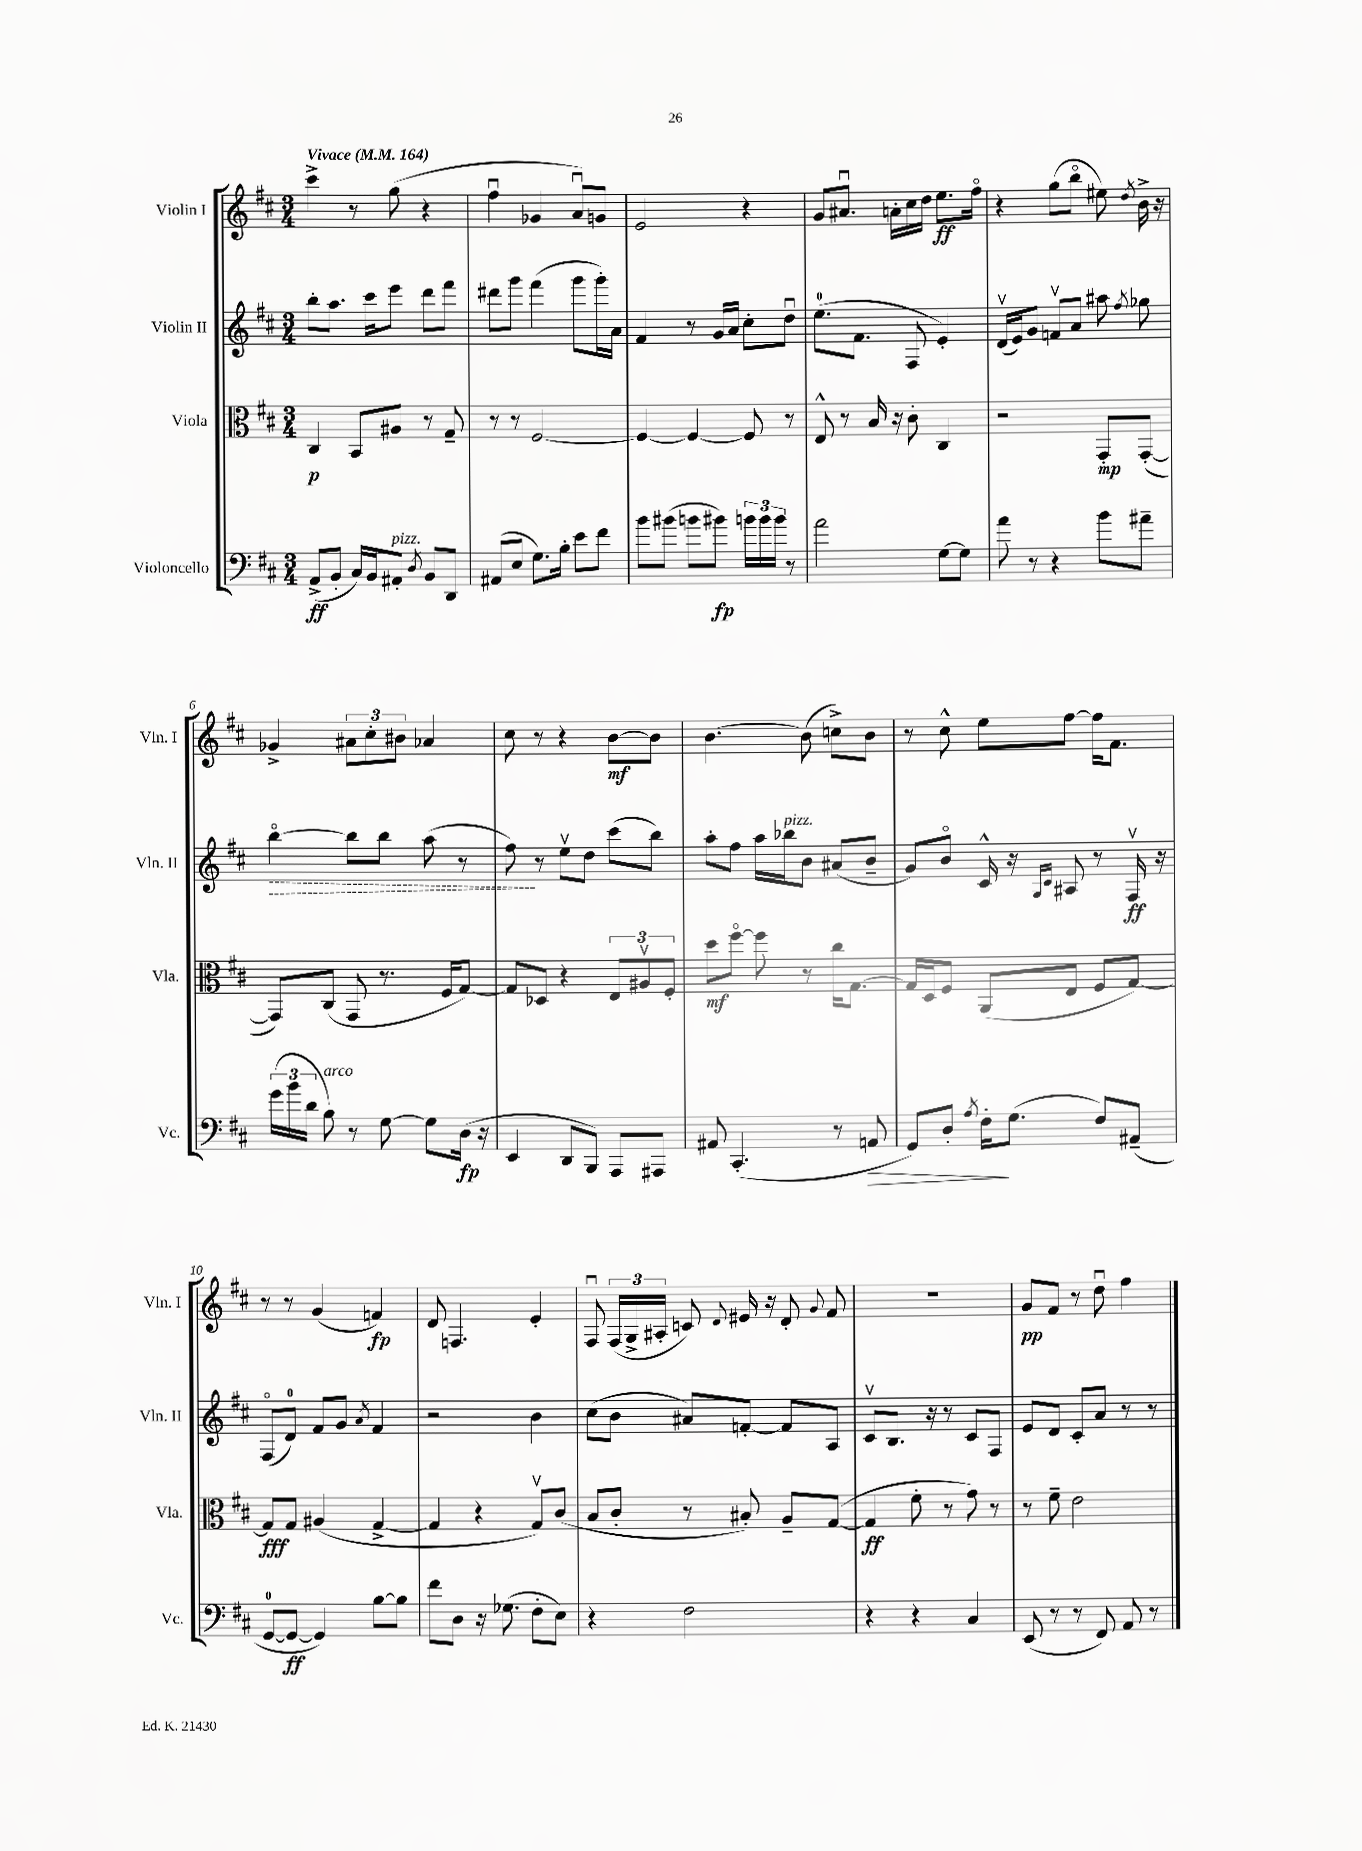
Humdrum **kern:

**kern	**kern	**kern	**kern
*staff4	*staff3	*staff2	*staff1
*clefF4	*clefC3	*clefG2	*clefG2
*k[f#c#]	*k[f#c#]	*k[f#c#]	*k[f#c#]
*M3/4	*M3/4	*M3/4	*M3/4
*MM164	*MM164	*MM164	*MM164
(8AA^	4C#	8bb'	4ccc#^
8BB'	.	8.aa	.
16C#)	8BB	.	8r
16BB	.	16ccc#	.
8AA#'	8A#	8eee	(8gg
8qD	.	.	.
8BB	8r	8ddd	4r
8DD	8G~	8fff#	.
=	=	=	=
(8AA#	8r	8ddd#	4ff#u
8E	8r	8ggg	.
8.G)	[2F#	(4fff#	4g-
16B'	.	.	.
8e	.	8ggg	8au)
8f#	.	16ggg')	8g
.	.	16a	.
=	=	=	=
8b	4F#_	4f#	2e
(8b#	.	.	.
8b	4F#_	8r	.
8b#)	.	16g	.
.	.	16a	.
24b	8F#]	8cc#'	4r
24b	.	.	.
24b	.	.	.
8r	8r	8ddu	.
=	=	=	=
2a	8E^^	(8.ee	8g
.	8r	.	8.a#u
.	.	8.f#	.
.	16B	.	.
.	16r	.	16a'
.	8c#'	8F#	16cc#
.	.	.	16dd
[8G	4C#	4e')	8.ee
8G]	.	.	.
.	.	.	16ff#o
=	=	=	=
8a	2r	(16dv	4r
.	.	16e)	.
8r	.	8g	.
4r	.	8fv	(8gg
.	.	8a	8bbo
8b	8GG'	8aa#	8ee#)
.	.	8qff#	8qdd
8a#~	([8GG'	8gg-	16b^
.	.	.	16r
=	=	=	=
(24g	8GG])	[4bbo	4g-^
24b	.	.	.
24d	.	.	.
8B)	(8C#	.	.
8r	8GG	8bb]	12a#
.	.	.	12cc#'
[8G	8.r	8bb	.
.	.	.	12b#
8G]	.	(8aa	4a-
.	16F#	.	.
(16D	[8G)	8r	.
16r	.	.	.
=	=	=	=
4EE	8G]	8ff#)	8cc#
.	8D-	8r	8r
8DD	4r	8eev	4r
8BBB)	.	8dd	.
8AAA	12E	(8ccc#	[8b
.	12A#v	.	.
8AAA#	.	8bb)	8b]
.	12F#'	.	.
=	=	=	=
8AA#	8dd	8aa'	[4.b
(4.CC#'	[8ff#o	8ff#	.
.	8ff#]	16aa	.
.	.	16bb-	.
.	8r	8b	(8b]
8r	16cc#	(8a#	8cc^)
.	[8.G	.	.
8AA	.	8b~	8b
=	=	=	=
8GG)	16G]	8g)	8r
.	16D	.	.
8D'	8F#	8bo	8cc#^^
8qA	.	.	.
16F#'	(8AA	16c#^^	8ee
(8.G	.	16r	.
.	.	16qqG	.
.	.	16qqc#	.
.	8E	8A#	[8ff#
8F#)	8F#	8r	16ff#]
.	.	.	8.f#
(8AA#~	[8G)	16F#v	.
.	.	16r	.
=	=	=	=
[8GG	8G]	(8F#o	8r
8GG_	8G	8d)	8r
4GG])	(4A#	8f#	(4g
.	.	8g	.
.	.	8qa	.
[8B	[4G^	4f#	4f)
8B]	.	.	.
=	=	=	=
8f#	4G]	2r	8d
8D	.	.	4.F
16r	4r	.	.
(8.G-	.	.	.
8F#'	8Gv)	4b	4e'
8E)	(8c#	.	.
=	=	=	=
4r	8B	(8cc#	8F#u
.	8c#'	8b	(24F#
.	.	.	24G^
.	.	.	24A#'
2F#	8r	8a#)	8c)
.	.	.	8qqd
.	8B#')	[8f'	16e#
.	.	.	16r
.	8A~	8f]	8d'
.	.	.	8qqg
.	([8G	8A	8f#
=	=	=	=
4r	4G]	8c#v	2.r
.	.	8.B	.
4r	8f#'	.	.
.	.	16r	.
.	8r	8r	.
4C#	8g)	8c#	.
.	8r	8F#	.
=	=	=	=
(8EE	8r	8e	8g
8r	8f#~	8d	8f#
8r	2e	8c#'	8r
8FF#)	.	8a	8ddu
8AA	.	8r	4ff#
8r	.	8r	.
==	==	==	==
*-	*-	*-	*-
